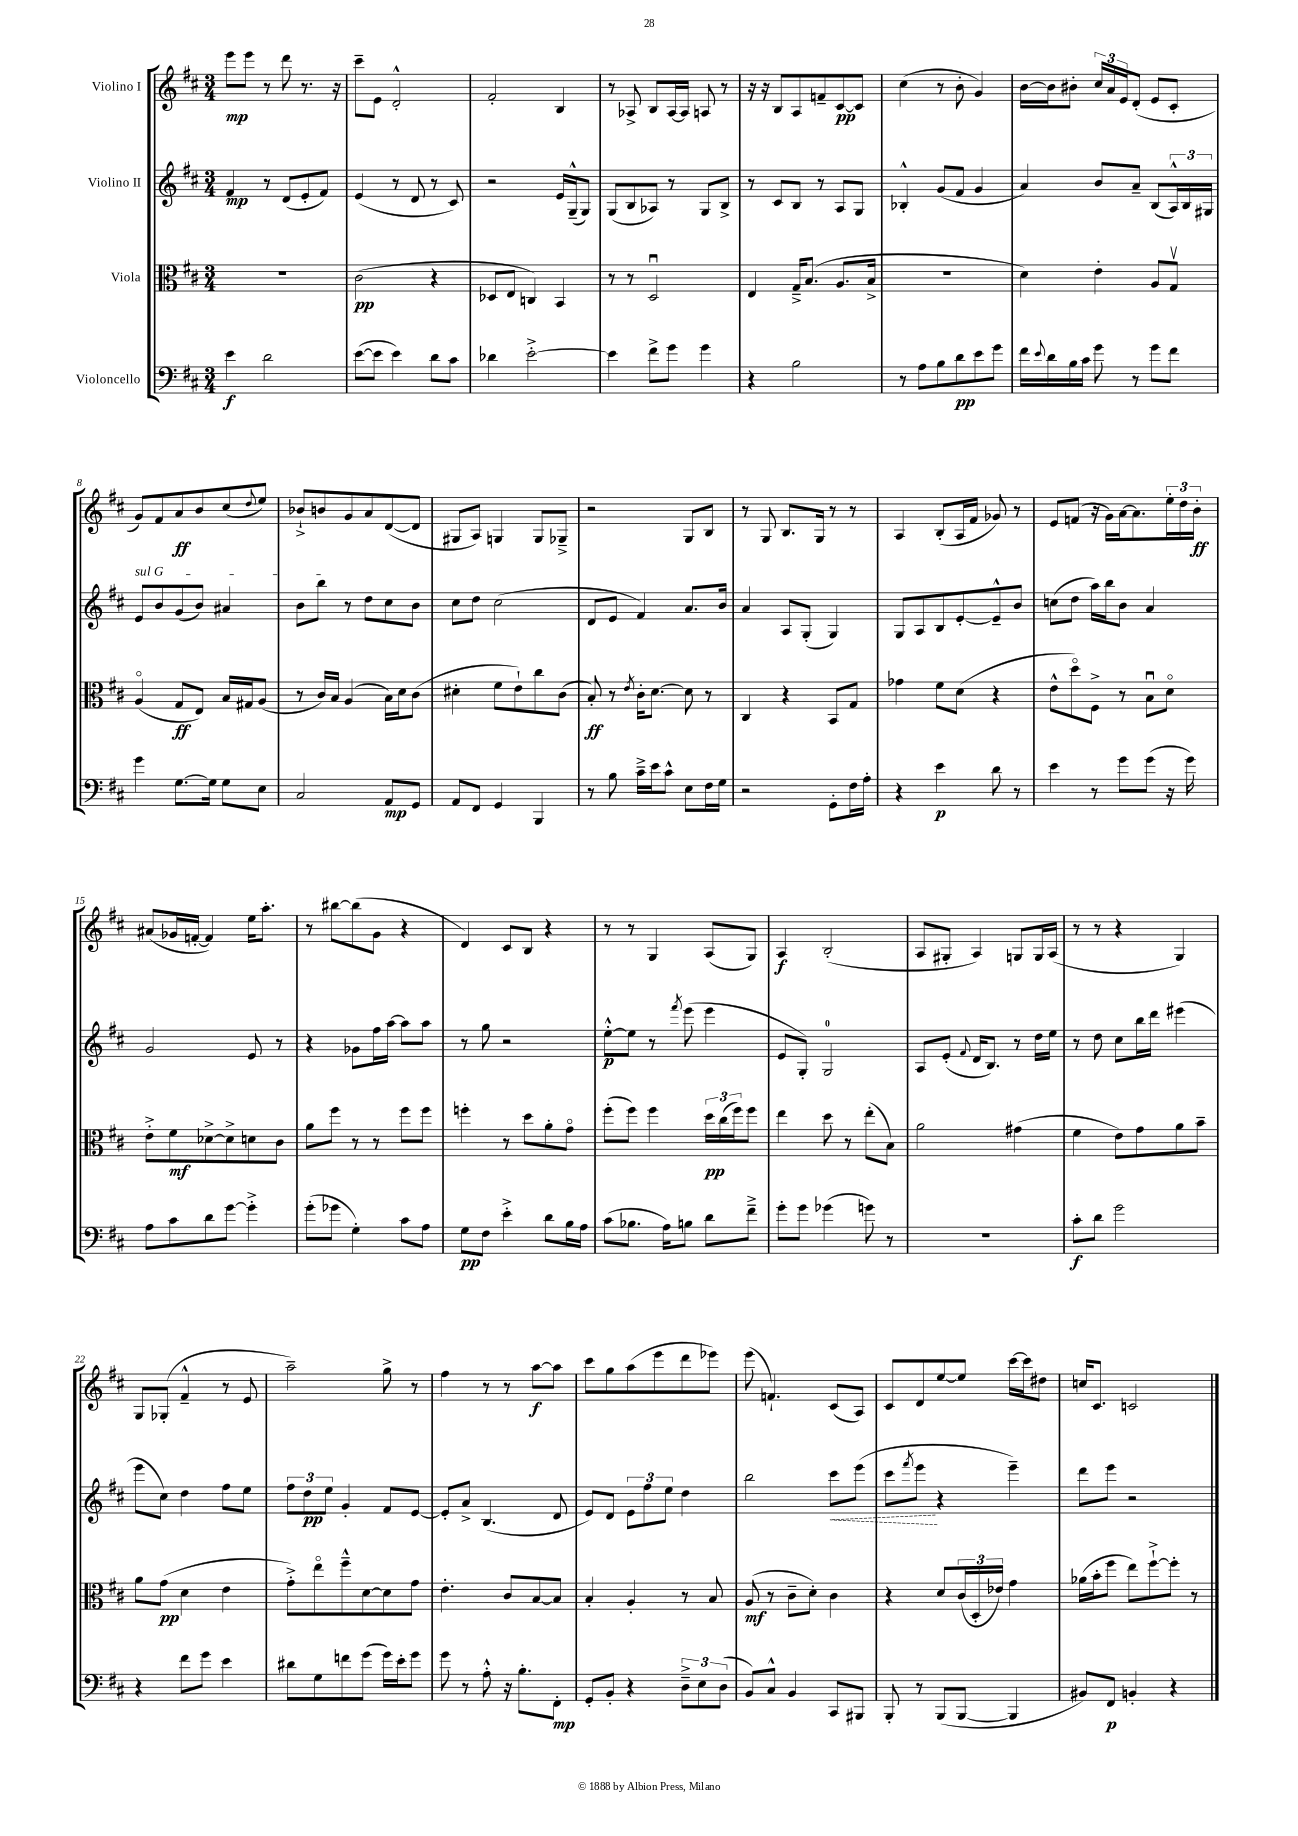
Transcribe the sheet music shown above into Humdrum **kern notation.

**kern	**dynam	**kern	**dynam	**kern	**dynam	**kern	**dynam
*part4	*part4	*part3	*part3	*part2	*part2	*part1	*part1
*staff4	*staff4	*staff3	*staff3	*staff2	*staff2	*staff1	*staff1
*I"Violoncello	*	*I"Viola	*	*I"Violino II	*	*I"Violino I	*
*clefF4	*	*clefC3	*	*clefG2	*	*clefG2	*
*k[f#c#]	*	*k[f#c#]	*	*k[f#c#]	*	*k[f#c#]	*
*M3/4	*	*M3/4	*	*M3/4	*	*M3/4	*
=1	=1	=1	=1	=1	=1	=1	=1
4e\	f	2.r	.	4f#/	mp	8eee\L	mp
.	.	.	.	.	.	8eee\J	.
2d\	.	.	.	8r	.	8r	.
.	.	.	.	(8d/L	.	8ddd\	.
.	.	.	.	8e'/	.	8.r	.
.	.	.	.	8f#/J)	.	.	.
.	.	.	.	.	.	16r	.
=2	=2	=2	=2	=2	=2	=2	=2
([8e\L	.	(2c#\	pp	(4e/	.	8ccc#~\L	.
8e\J]	.	.	.	.	.	8e\J	.
4e\)	.	.	.	8r	.	2d'^^/	.
.	.	.	.	8d/	.	.	.
8d\L	.	4r	.	8r	.	.	.
8c#\J	.	.	.	8c#/)	.	.	.
=3	=3	=3	=3	=3	=3	=3	=3
4d-X\	.	8D-X/L	.	2r	.	2f#'/	.
.	.	8E/J	.	.	.	.	.
[2e'^\	.	4Cn/)	.	.	.	.	.
.	.	4BB/	.	16e/LL	.	4B/	.
.	.	.	.	(16G~^^/J	.	.	.
.	.	.	.	8G/J)	.	.	.
=4	=4	=4	=4	=4	=4	=4	=4
4e\]	.	8r	.	(8G/L	.	8r	.
.	.	8r	.	8B/	.	8A-X^/	.
8f#^\L	.	2Du/	.	8A-X/J)	.	8B/L	.
8g\J	.	.	.	8r	.	[16A-/L	.
.	.	.	.	.	.	16A-/JJ]	.
4g\	.	.	.	8G/L	.	8An/	.
.	.	.	.	8B^/J	.	8r	.
=5	=5	=5	=5	=5	=5	=5	=5
4r	.	4E/	.	8r	.	16r	.
.	.	.	.	.	.	16r	.
.	.	.	.	8c#/L	.	8B/L	.
2B\	.	16G~^/KL	.	8B/J	.	8A/	.
.	.	(8.B/J	.	.	.	.	.
.	.	.	.	8r	.	8fn~/	.
.	.	8.A/L	.	8A/L	.	[8c#/	pp
.	.	.	.	8G/J	.	8c#/J]	.
.	.	16B^/Jk	.	.	.	.	.
=6	=6	=6	=6	=6	=6	=6	=6
8r	.	2.r	.	4B-X'^^/	.	(4cc#\	.
8A\L	.	.	.	.	.	.	.
8B\	.	.	.	(8g/L	.	8r	.
8d\	pp	.	.	8f#/J	.	8b'\	.
8e\	.	.	.	4g/	.	4g/)	.
8g\J	.	.	.	.	.	.	.
=7	=7	=7	=7	=7	=7	=7	=7
16f#\LL	.	4d\)	.	4a/)	.	[16b\LL	.
8qqe/	.	.	.	.	.	.	.
16d\	.	.	.	.	.	16b\J]	.
16B\	.	.	.	.	.	8b#X'\J	.
16c#\JJ	.	.	.	.	.	.	.
8g\	.	4e'\	.	8b/L	.	24cc#/LL	.
.	.	.	.	.	.	24a/	.
.	.	.	.	.	.	24e/J	.
8r	.	.	.	8a~/J	.	(8d'/J	.
8g\L	.	8A/L	.	(8B/L	.	8e/L	.
8f#\J	.	8Gv/J	.	24A^^/L)	.	8c#'/J	.
.	.	.	.	24B/	.	.	.
.	.	.	.	24G#X/JJ	.	.	.
!!LO:LB:g=z
=8	=8	=8	=8	=8	=8	=8	=8
!	!	!	!	!LO:TX:a:i:t=sul G	!	!	!
4g\	.	(4A/	.	8e/L	.	8g/L)	.
.	.	.	.	8b/	.	8f#/	.
[8.G\L	.	8G/L	ff	(8g/	.	8a/	ff
.	.	8E/J)	.	8b/J)	.	8b/	.
16G\Jk]	.	.	.	.	.	.	.
8G\L	.	16B/LL	.	4a#X/	.	(8cc#/	.
.	.	16G#X/J	.	.	.	.	.
.	.	.	.	.	.	8qqdd/	.
8E\J	.	(8A/J	.	.	.	8ee/J)	.
=9	=9	=9	=9	=9	=9	=9	=9
2C#/	.	8r	.	8b\L	.	8b-X`^/L	.
.	.	16c#/LL)	.	8bb\J	.	8bn/	.
.	.	16B/JJ	.	.	.	.	.
.	.	(4A/	.	8r	.	8g/	.
.	.	.	.	8dd\L	.	8a/	.
8AA/L	mp	16B\LL)	.	8cc#\	.	([8d/	.
.	.	16d\J	.	.	.	.	.
8GG/J	.	(8c#\J	.	8b\J	.	8d/J]	.
=10	=10	=10	=10	=10	=10	=10	=10
8AA/L	.	4d#X'\	.	8cc#\L	.	8G#X/L	.
8FF#/J	.	.	.	8dd\J	.	8A/J)	.
4GG/	.	8f#\L	.	(2cc#\	.	4Gn/	.
.	.	8e`\)	.	.	.	.	.
4BBB/	.	8cc#\	.	.	.	8G/L	.
.	.	(8c#\J	.	.	.	8G-X~^/J	.
=11	=11	=11	=11	=11	=11	=11	=11
8r	.	8B'/)	ff	8d/L	.	2r	.
8B\	.	8r	.	8e/J	.	.	.
.	.	8qe/	.	.	.	.	.
16c#~^\LL	.	16c#'\KL	.	4f#/)	.	.	.
16e\J	.	[8.d\J	.	.	.	.	.
8c#^^\J	.	.	.	.	.	.	.
8E\L	.	8d\]	.	8.a/L	.	8G/L	.
16F#\L	.	8r	.	.	.	8B/J	.
16G\JJ	.	.	.	16b/Jk	.	.	.
=12	=12	=12	=12	=12	=12	=12	=12
2r	.	4C#/	.	4a/	.	8r	.
.	.	.	.	.	.	8G/	.
.	.	4r	.	8A/L	.	8.B/L	.
.	.	.	.	(8G'/J	.	.	.
.	.	.	.	.	.	16G/Jk	.
8GG'\L	.	8BB/L	.	4G/)	.	8r	.
16F#\L	.	8G/J	.	.	.	8r	.
16A'\JJ	.	.	.	.	.	.	.
=13	=13	=13	=13	=13	=13	=13	=13
4r	.	4g-X\	.	8G/L	.	4A/	.
.	.	.	.	8A/	.	.	.
4e\	p	8f#\L	.	8B/	.	(8B'/L	.
.	.	(8d\J	.	[8e'/	.	16A/L	.
.	.	.	.	.	.	16f#/JJ	.
8d\	.	4r	.	8e~^^/]	.	8g-X/)	.
8r	.	.	.	8b/J	.	8r	.
=14	=14	=14	=14	=14	=14	=14	=14
4e\	.	8e^^\L	.	(8ccn\L	.	8e/L	.
.	.	8dd\)	.	8dd\J	.	(8fn/J	.
8r	.	8F#^\J	.	16aa\LL)	.	16r	.
.	.	.	.	16bb\J	.	16g\LL)	.
8g\L	.	8r	.	8b\J	.	[16a\J	.
.	.	.	.	.	.	8.a\]	.
(8g\J	.	8Bu\L	.	4a/	.	.	.
16r	.	8d\J	.	.	.	24ee'\L	.
.	.	.	.	.	.	24dd\	.
16g\)	.	.	.	.	.	.	.
.	.	.	.	.	.	24b'\JJ	ff
!!LO:LB:g=z
=15	=15	=15	=15	=15	=15	=15	=15
8A\L	.	8e'^\L	.	2g/	.	(8a#X/L	.
8c#\	.	8f#\	mf	.	.	16g-X/L	.
.	.	.	.	.	.	[16fn'/JJ	.
8d\	.	[8d-X^\	.	.	.	4f/])	.
[8g\J	.	8d-^\]	.	.	.	.	.
4g'^\]	.	8dn\	.	8e/	.	16ee\KL	.
.	.	.	.	.	.	8.aa'\J	.
.	.	8c#\J	.	8r	.	.	.
=16	=16	=16	=16	=16	=16	=16	=16
(8g'\L	.	8a\L	.	4r	.	8r	.
8g-X\J	.	8ff#\J	.	.	.	[8bb#X\L	.
4G'\)	.	8r	.	8g-X\L	.	(8bb#\]	.
.	.	8r	.	16ff#\L	.	8g\J	.
.	.	.	.	[16aa\JJ	.	.	.
8c#\L	.	8ff#\L	.	8aa\L]	.	4r	.
8A\J	.	8ff#\J	.	8aa\J	.	.	.
=17	=17	=17	=17	=17	=17	=17	=17
8G\L	pp	4ffn'\	.	8r	.	4d/)	.
8F#\J	.	.	.	8gg\	.	.	.
4e'^\	.	8r	.	2r	.	8c#/L	.
.	.	8dd\L	.	.	.	8B/J	.
8d\L	.	8a'\	.	.	.	4r	.
16B\L	.	8g\J	.	.	.	.	.
16A\JJ	.	.	.	.	.	.	.
=18	=18	=18	=18	=18	=18	=18	=18
(8c#\L	.	(8ff#'\L	.	[8ee'^^\L	p	8r	.
8.B-X\J	.	8ff#\J)	.	8ee\J]	.	8r	.
.	.	4ff#\	.	8r	.	4G/	.
16A\KL)	.	.	.	.	.	.	.
.	.	.	.	8qfff#/	.	.	.
8Bn\J	.	.	.	(8eee\	.	.	.
8d\L	.	24dd\LL	pp	4eee\	.	(8A/L	.
.	.	(24cc#\	.	.	.	.	.
.	.	24ff#\J)	.	.	.	.	.
8f#~^\J	.	8ff#\J	.	.	.	8G/J)	.
=19	=19	=19	=19	=19	=19	=19	=19
8g'\L	.	4ee\	.	8e/L	.	4A/	f
8g\J	.	.	.	8G'/J)	.	.	.
(4g-X\	.	8dd\	.	2G/	.	(2B'/	.
.	.	8r	.	.	.	.	.
8gn\)	.	(8ee'\L	.	.	.	.	.
8r	.	8B\J)	.	.	.	.	.
=20	=20	=20	=20	=20	=20	=20	=20
2.r	.	2a\	.	8A/L	.	8A/L	.
.	.	.	.	(8e'/J	.	8G#X'/J	.
.	.	.	.	8qqf#/	.	.	.
.	.	.	.	16d/KL	.	4A/)	.
.	.	.	.	8.B/J)	.	.	.
.	.	(4g#X\	.	8r	.	8Gn/L	.
.	.	.	.	16dd\LL	.	16G/L	.
.	.	.	.	16ee\JJ	.	(16A/JJ	.
=21	=21	=21	=21	=21	=21	=21	=21
8c#'\L	f	4f#\	.	8r	.	8r	.
8d\J	.	.	.	8dd\	.	8r	.
2g\	.	8e\L)	.	8cc#\L	.	4r	.
.	.	8g\	.	16bb\L	.	.	.
.	.	.	.	16ddd\JJ	.	.	.
.	.	8a\	.	(4eee#X\	.	4G/)	.
.	.	8b~\J	.	.	.	.	.
!!LO:LB:g=z
=22	=22	=22	=22	=22	=22	=22	=22
4r	.	8a\L	.	8eee\L	.	8G/L	.
.	.	(8g\J	pp	8cc#\J)	.	(8G-X'/J	.
8f#\L	.	4d\	.	4dd\	.	4f#~^^/	.
8g\J	.	.	.	.	.	.	.
4e\	.	4e\	.	8ff#\L	.	8r	.
.	.	.	.	8ee\J	.	8e/	.
=23	=23	=23	=23	=23	=23	=23	=23
8d#X\L	.	8g'^\L)	.	12ff#\L	.	2aa~\)	.
.	.	.	.	12dd\	pp	.	.
8G\	.	8ee\	.	.	.	.	.
.	.	.	.	12ee\J	.	.	.
8fn\	.	8ff#~^^\	.	4g'/	.	.	.
(8g\J	.	[8d\	.	.	.	.	.
16g\LL)	.	8d\]	.	8f#/L	.	8gg^\	.
16e'\J	.	.	.	.	.	.	.
8g\J	.	8g\J	.	[8e/J	.	8r	.
=24	=24	=24	=24	=24	=24	=24	=24
8g\	.	4.e'\	.	8e'/L]	.	4ff#\	.
8r	.	.	.	8a^/J	.	.	.
8A'^^\	.	.	.	(4.B/	.	8r	.
16r	.	8c#/L	.	.	.	8r	.
8.B'\L	.	.	.	.	.	.	.
.	.	[8B/	.	.	.	[8aa\L	f
8FF#'\J	mp	8B/J]	.	8d/	.	8aa\J]	.
=25	=25	=25	=25	=25	=25	=25	=25
8GG'/L	.	4B'/	.	8e/L)	.	8ccc#\L	.
8BB'/J	.	.	.	8d/J	.	8gg\	.
4r	.	4A'/	.	12e\L	.	(8aa\	.
.	.	.	.	12ff#\	.	.	.
.	.	.	.	.	.	8eee\	.
.	.	.	.	12ee\J	.	.	.
12D~^\L	.	8r	.	4dd\	.	8ddd\	.
12E\	.	.	.	.	.	.	.
.	.	8B/	.	.	.	8eee-X\J)	.
(12D\J	.	.	.	.	.	.	.
=26	=26	=26	=26	=26	=26	=26	=26
8BB/L)	.	(8A/	mf	2bb\	.	(8eee\	.
8C#^^/J	.	8r	.	.	.	4.fn`/)	.
4BB/	.	8c#~\L	.	.	.	.	.
.	.	8d'\J)	.	.	.	.	.
!	!	!	!	!	!LO:HP:b	!	!
8CC#/L	.	4c#\	.	8ccc#\L	<	(8c#/L	.
8BBB#X/J	.	.	.	(8eee\J	.	8A/J)	.
=27	=27	=27	=27	=27	=27	=27	=27
8BBB'/	.	4r	.	8ccc#\L	.	8c#/L	.
.	.	.	.	8qfff#/	.	.	.
8r	.	.	.	8eee\J	.	8d/	.
(8BBB/L	.	8d/L	.	4r	[	[8ee/	.
[8BBB/J	.	(24c#/L	.	.	.	8ee/J]	.
.	.	24D'/	.	.	.	.	.
.	.	24e-X/JJ)	.	.	.	.	.
4BBB/]	.	4g\	.	4eee~\)	.	[16ccc#\LL	.
.	.	.	.	.	.	16ccc#\J]	.
.	.	.	.	.	.	8dd#X\J	.
=28	=28	=28	=28	=28	=28	=28	=28
8BB#X/L)	.	(16a-X\LL	.	8ddd\L	.	16ccn/KL	.
.	.	16b'\J	.	.	.	8.c#/J	.
8FF#/J	p	8ff#\J	.	8eee\J	.	.	.
4BBn'/	.	8ee\L)	.	2r	.	2cn/	.
.	.	[8ff#`^\	.	.	.	.	.
4r	.	8ff#'\J]	.	.	.	.	.
.	.	8r	.	.	.	.	.
==	==	==	==	==	==	==	==
*-	*-	*-	*-	*-	*-	*-	*-
